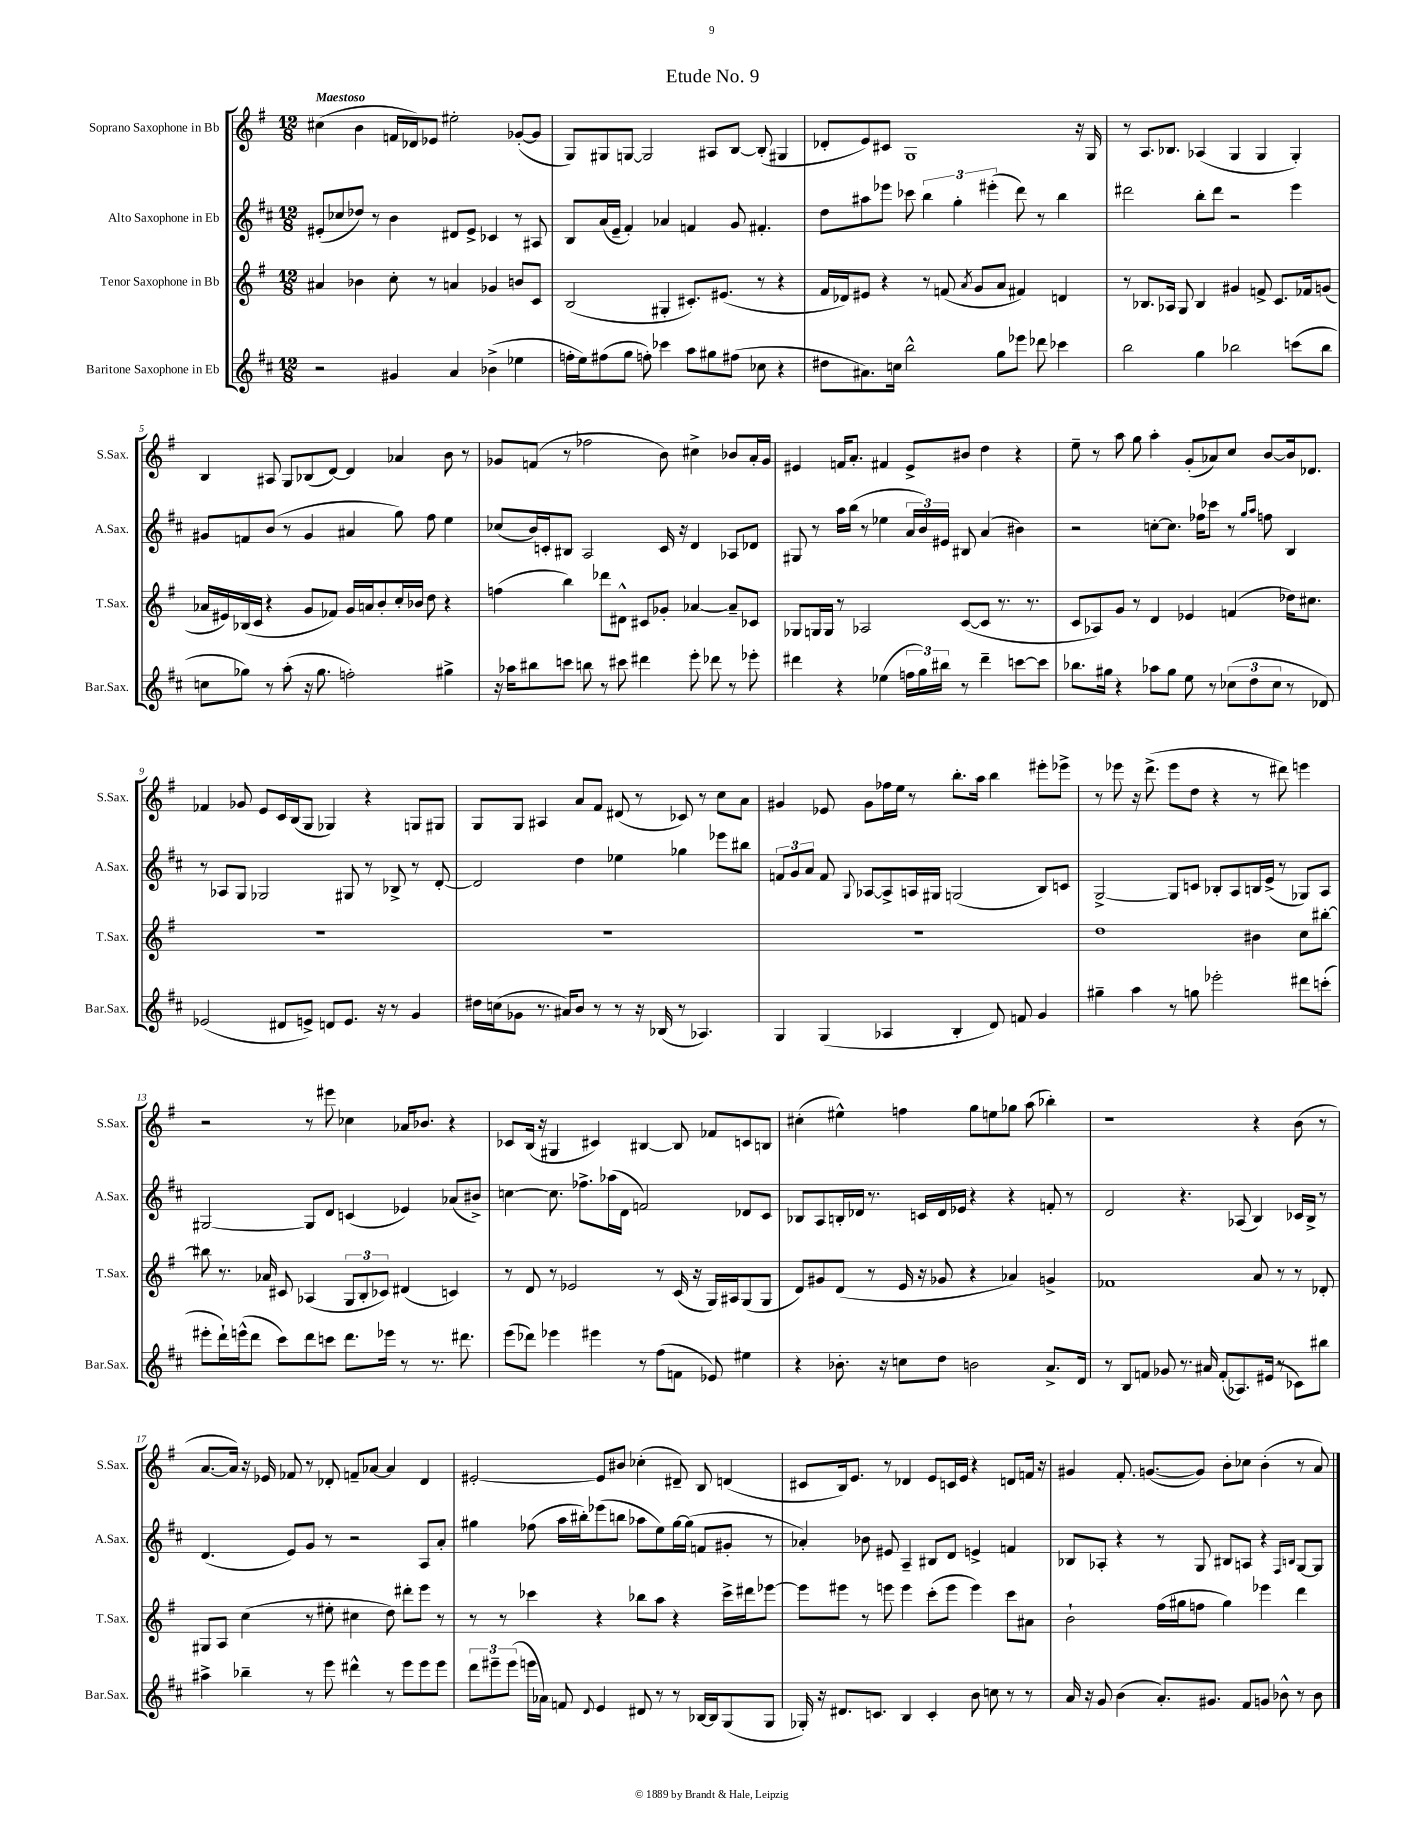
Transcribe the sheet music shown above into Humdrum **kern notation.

**kern	**kern	**kern	**kern
*part4	*part3	*part2	*part1
*staff4	*staff3	*staff2	*staff1
*I"Baritone Saxophone in Eb	*I"Tenor Saxophone in Bb	*I"Alto Saxophone in Eb	*I"Soprano Saxophone in Bb
*I'Bar.Sax.	*I'T.Sax.	*I'A.Sax.	*I'S.Sax.
*clefG2	*clefG2	*clefG2	*clefG2
*k[f#c#]	*k[f#]	*k[f#c#]	*k[f#]
*M12/8	*M12/8	*M12/8	*M12/8
=1	=1	=1	=1
!	!	!	!LO:TX:a:B:t=Maestoso
2r	4a#X/	(8e#X'/L	(4cc#X\
.	.	8cc-X/	.
.	4b-X\	8dd-X/J)	4b\
.	.	8r	.
4g#X/	8cc'\	4b\	16fn/LL
.	.	.	16d-X/J)
.	8r	.	8e-X/J
4a/	4an/	8d#X/L	2ee#X'\
.	.	8e#^/J	.
(4b-X^\	4g-X/	4c-X/	.
4ee-X\	8bn/L	8r	([8g-X'/L
.	8c/J	8A#X/	8g-/J]
=2	=2	=2	=2
16ffn'\LL	(2B/	8B/L	8G/L)
16ee\J)	.	.	.
(8ff#X\	.	(16a/L	8G#X/
.	.	16e~/JJ	.
8gg\J	.	4f#'/)	[8Gn/J
8ffn'\)	.	.	2G/]
4ccc-X\	4G#X'/	4a-X/	.
8aa\L	8.c#X'/L)	4fn/	.
8gg#X\	.	.	8A#X/L
.	(8.e#X/J	.	.
(8ff#X\J	.	8g/	[8B/J
8cc-X\	8r	4.f#X'/	(8B'/]
4r	4r	.	4G#X/
=3	=3	=3	=3
8dd#X\L	16f#/LL	8dd\L	8d-X'/L
.	16d-X/J)	.	.
8.a#X\)	8e#X/J	8aa#X\	8e/)
.	4r	8eee-X\J	8c#X/J
16ccn\Jk	.	.	.
2bb^^\	.	8ccc-X\	1G
.	8r	6bb\	.
.	(8fn/	.	.
.	.	6gg'\	.
.	8qa/	.	.
.	8g/L	.	.
.	.	(6eee#X'\	.
8gg\L	8a/J	.	.
8eee-X\J	4f#X/)	8ddd\)	.
8ddd-X\	.	8r	.
4ccc-X\	4dn/	4bb\	.
.	.	.	16r
.	.	.	16G/
=4	=4	=4	=4
2bb\	8r	2ddd#X\	8r
.	8.B-X/L	.	8.A/L
.	16A-X/Jk	.	8.B-X/J
.	8G/	.	.
4gg\	4B-/	8bb'\L	(4A-X/
.	.	8ddd#\J	.
2bb-X\	4g#X/	2r	4G/
.	8fn^/	.	4G/
.	8.c/L	.	.
(8cccn\L	.	4eee\	4G'/)
.	16f-X/k	.	.
8bb-\J	(8gn/J	.	.
!!LO:LB:g=z
=5	=5	=5	=5
8ccn\L	16a-X/LL	8g#X/L	4B/
.	16e#X/)	.	.
8gg-X\J)	(16B-X/	8fn/	.
.	16c/JJ	.	.
8r	4r	(8b/J	8A#X/
(8aa'\	.	8r	8G/L
16r	8g/L	4g#/	(8B-X/
8.gg-\	.	.	.
.	8f-X/J)	.	[8d/J)
2ffn'\)	16g/LL	4a#X/	4d/]
.	16an/J	.	.
.	8b'/	.	.
.	16cc'/L	8gg\)	4a-X/
.	16b-X/JJ	.	.
.	8dd\	8ff#\	.
4gg#X^\	4r	4ee\	8b\
.	.	.	8r
=6	=6	=6	=6
16r	(4ffn\	(8cc-X/L	8g-X/L
16aa-X\KL	.	.	.
8bb#X\	.	16b/L)	(8fn/J
.	.	16cn'/J	.
8cccn\J	4bb\)	8B#X/J	8r
8bbn\	.	2A/	2ff-X\
8r	8ddd-X\L	.	.
8ccc#X\	8d#X^^\J	.	.
4ddd#X\	8c#X/L	.	.
.	8g-X'/J	16c/	8b\)
.	.	16r	.
8eee'\	[4a-X/	4d/	4cc#X^\
8ddd-X\	.	.	.
8r	8a-~/L]	8A-X/L	8b-X/L
8eee-X'\	8c-X/J	8d-X/J	16a'/L
.	.	.	16g-/JJ
=7	=7	=7	=7
4ddd#X\	8G-X/L	8G#X/	4e#X/
.	16Gn/L	8r	.
.	16G/JJ	.	.
4r	8r	16aa\LL	16fn/KL
.	.	(16bb\JJ	8.a'/J
.	2A-X/	8r	.
(4ee-X\	.	4ee-X\	4f#X/
24ffn\LL	.	24a/LL	8e#^/L
24gg\)	.	24b/)	.
24bb#X\JJ	.	24e#X/JJ	.
8r	([8c/L	8B#X/	8b#X/J
4ddd#~\	8c/J]	(4a/	4dd\
.	8.r	.	.
[8cccn\L	.	4b#X\)	4r
.	8.r	.	.
8ccc\J]	.	.	.
=8	=8	=8	=8
8.bb-X\L	8c/L	2r	8ee~\
.	8A-X/)	.	8r
16gg#X\Jk	.	.	.
4r	8g/J	.	8aa\
.	8r	.	8gg\
8aa-X\L	4d/	[8ccn'\L	4aa'\
8gg#\J	.	8.cc\J]	.
8ee\	4e-X/	.	(8g'/L
.	.	16ff-X\KL	.
8r	.	8ccc-X\J	8a-X/)
(12cc-X\L	(4fn/	8r	8cc/J
12dd\	.	.	.
.	.	16qqgg/LL	.
.	.	16qqaa/JJ	.
.	.	8ffn\	[8b/L
12cc-\J	.	.	.
8r	16dd-X\KL)	4B/	16b/k]
.	8.cc#X\J	.	8.d-X/J
8d-X/)	.	.	.
!!LO:LB:g=z
=9	=9	=9	=9
(2e-X/	1.r	8r	4f-X/
.	.	8A-X/L	.
.	.	8G/J	8g-X/
.	.	2G-X/	8e/L
8d#X/L	.	.	16c/L
.	.	.	(16B/J
8en^/J)	.	.	8G/J
8dn/L	.	.	4G-X/)
8.e/J	.	8G#X/	.
.	.	8r	4r
16r	.	.	.
8r	.	8B-X^/	.
4g/	.	8r	8Gn/L
.	.	[8d'/	8G#X/J
=10	=10	=10	=10
16dd#X\LL	1.r	2d/]	8G/L
(16ccn\J	.	.	.
8g-X\J	.	.	8G/J
8.r	.	.	4A#X/
16a#X/KL)	.	.	.
8b/J	.	4dd\	8a/L
8r	.	.	8f#/J
8r	.	4ee-X\	(8d#X/
16r	.	.	8r
(16B-X/	.	.	.
8r	.	4gg-X\	8c-X/)
4.A-X/)	.	.	8r
.	.	8eee-X\L	8cc\L
.	.	8bb#X\J	8a\J
=11	=11	=11	=11
4G/	1.r	12fn/L	4g#X/
.	.	12g/	.
.	.	12a/J	.
(4G/	.	8f/	8e-X/
.	.	8qqG/	.
.	.	[8A-X/L	8g#\L
4A-X/	.	8A-^/]	16ff-X\L
.	.	.	16ee\JJ
.	.	16An/L	8r
.	.	16G#X/JJ	.
4B'/	.	(2Gn/	8.bb'\L
.	.	.	16aa\Jk
8d/)	.	.	4bb\
8fn/	.	.	.
4g/	.	8B/L)	8eee#X'\L
.	.	8cn/J	8eee-X^\J
=12	=12	=12	=12
4gg#X~\	1dd	[2G^/	8r
.	.	.	8eee-X\
4aa\	.	.	16r
.	.	.	(8.ddd^\
8r	.	8G/L]	8eee-\L
8ggn\	.	8cn/J	8dd\J
2eee-X'\	.	8B-X'/L	4r
.	.	8A/	.
.	4b#X\	16Bn/L	8r
.	.	(16e^/JJ	.
.	.	8r	8ddd#X\)
8ddd#X\L	8cc\L	8G-X/L)	4eeen\
(8cccn'\J	[8bb#X'\J	8A/J	.
!!LO:LB:g=z
=13	=13	=13	=13
8eee#X'\L	8bb#X\]	[2G#X/	2r
16ddd`\L)	8.r	.	.
(16eeen^^\J	.	.	.
8ddd\J	.	.	.
.	16a-X/	.	.
8ccc#\L)	8c#X/	.	.
8ddd\	(4A-X/	8G#/L]	8r
8cccn\J	.	8d/J	8eee#X\
8.ddd\L	12G/L	(4cn/	4cc-X\
.	12B'/	.	.
.	12c-X/J)	.	.
16eee-X\Jk	.	.	.
8r	(4d#X/	4e-X/)	16a-X/KL
.	.	.	8.b-X/J
8.r	.	.	.
.	4cn/)	(8a-X/L	4r
8.ddd#X\	.	.	.
.	.	8b#X^/J)	.
=14	=14	=14	=14
(8eee\L	8r	[4ccn\	8c-X/L
8ddd-X\J)	8d/	.	(16B/Jk
.	.	.	16r
4eee-X\	8r	8.cc\]	4G#X/
.	2e-X/	.	.
.	.	8.ff-X^\L	.
4eee#X\	.	.	4c#X/)
.	.	(16aa-X\L	.
.	.	16d\JJ	.
8r	.	2fn/)	[4B#X/
(8ff#\L	8r	.	.
8fn\J	(16c/	.	8B#/]
.	16r	.	.
8e-X/)	16G/LL)	.	8f-X/L
.	16A#X/J	.	.
4ee#X\	(8G/	8d-X/L	8cn/
.	8G/J	8c#/J	8Bn/J
=15	=15	=15	=15
4r	8d/L)	8B-X/L	(4cc#X'\
.	8g#X/	8A/	.
8.b-X'\	(8d/J	16Bn'/L	4ee#X^^\)
.	.	16d-X/JJ	.
.	8r	8.r	.
16r	.	.	.
8ccn\L	16e/	.	4ffn\
.	16r	16cn/LL	.
8dd\J	8g-X/	16d-/	.
.	.	16e-X/JJ	.
2bn\	4r	4r	8gg\L
.	.	.	8een\
.	4a-X/)	4r	8gg-X\J
.	.	.	(8aa\
8.a^/L	4gn^/	8fn'/	4bb-X'\)
.	.	8r	.
16d/Jk	.	.	.
=16	=16	=16	=16
8r	1f-X	2d/	1r
8B/L	.	.	.
8fn/J	.	.	.
8g-X/	.	.	.
8.r	.	4.r	.
16a#X/	.	.	.
(8f'/L	.	.	.
8.A-X/)	.	(8A-X/	.
.	8a/	4B/)	4r
(16e#X/Jk	.	.	.
8r	8r	.	.
8c-X\L)	8r	16c-X/LL	(8b\
.	.	16B^/JJ	.
8bb#X\J	8d-X'/	8r	8r
!!LO:LB:g=z
=17	=17	=17	=17
4aa#X^\	8G#X/L	(4.d/	[8.a/L
.	8A/J	.	.
.	.	.	16a/Jk])
4bb-X~\	(4cc\	.	16r
.	.	.	16e-X/
.	.	8e/L)	8f-X/
8r	8r	8g/J	8r
8eee\	8ee#X'\	8r	8d-X'/
4ddd#X^^\	4cc#X\	2r	8fn~/L
.	.	.	[8a-X/J
8r	8dd\)	.	4a-/]
8eee\L	8ddd#X'\L	.	.
8eee\	8eee\J	8A/L	4d-/
8eee\J	8r	8a'/J	.
=18	=18	=18	=18
12ddd\L	8r	4gg#X\	[2e#X'/
12eee#X~\	.	.	.
.	8r	.	.
(12eee#\J	.	.	.
16eeen\LL	4ccc-X\	(8ff-X\	.
16a-X\JJ)	.	.	.
8fn/	.	16aa\LL	.
.	.	16bb#X'\J)	.
8qqd/	.	.	.
4e/	4r	(8eee-X\	8e#/L]
.	.	8bbn\J	8b#X/J
8d#X/	8bb-X\L	8aa-X\L	(4cc-X'\
8r	8aa\J	8ee\)	.
8r	4r	[16gg#\L	8d#X~/)
.	.	(16gg#\JJ]	.
[16B-X/LL	.	8fn/L	8B/
16B-/J]	.	.	.
(8G/	16ccc-^\LL	8g#X'/J	(4dn/
.	16ddd#X\J	.	.
8G/J	[8eee-X\J	8r	.
=19	=19	=19	=19
16G-X'/)	8eee-\L]	4a-X'/)	8c#X/L
16r	.	.	.
8.d#X/L	8eee#X\J	.	16B/k)
.	.	.	8.e/J
.	8r	8b-X\	.
8.cn/J	.	.	.
.	8eeen\	8e#X/	8r
4B/	4eee\	4A~/	4d-X/
4c'/	(8ccc'\L	8B#X/L	8e/L
.	8eee\J	8d/J	16cn/L
.	.	.	16e/JJ
8b\	4eee\)	4en^/	4r
8ccn\	.	.	.
8r	8ccc\L	4fn/	8dn/L
8r	8a#X\J	.	16fn/Jk
.	.	.	16r
=20	=20	=20	=20
16a/	2b`\	8B-X/L	4g#X/
16r	.	.	.
8g/	.	8A-X'/J	.
(4b\	.	4r	8.f#'/
.	.	.	([8.gn/L
8.a'/L)	(16ff#\LL	8r	.
.	16gg#X\J	.	.
.	8ffn\J	8G/	8g/J])
8.g#X/J	.	.	.
.	4gg#\)	8B#X/L	8b'\L
8f#/L	.	8An/J	8cc-X\J
8gn/J	4eee-X\	4r	(4b'\
8b-X^^\	.	.	.
.	.	16qqF#/LL	.
.	.	16qqBn/JJ	.
8r	4ddd\	[8G/L	8r
8b-\	.	8G/J]	8a/)
==	==	==	==
*-	*-	*-	*-
